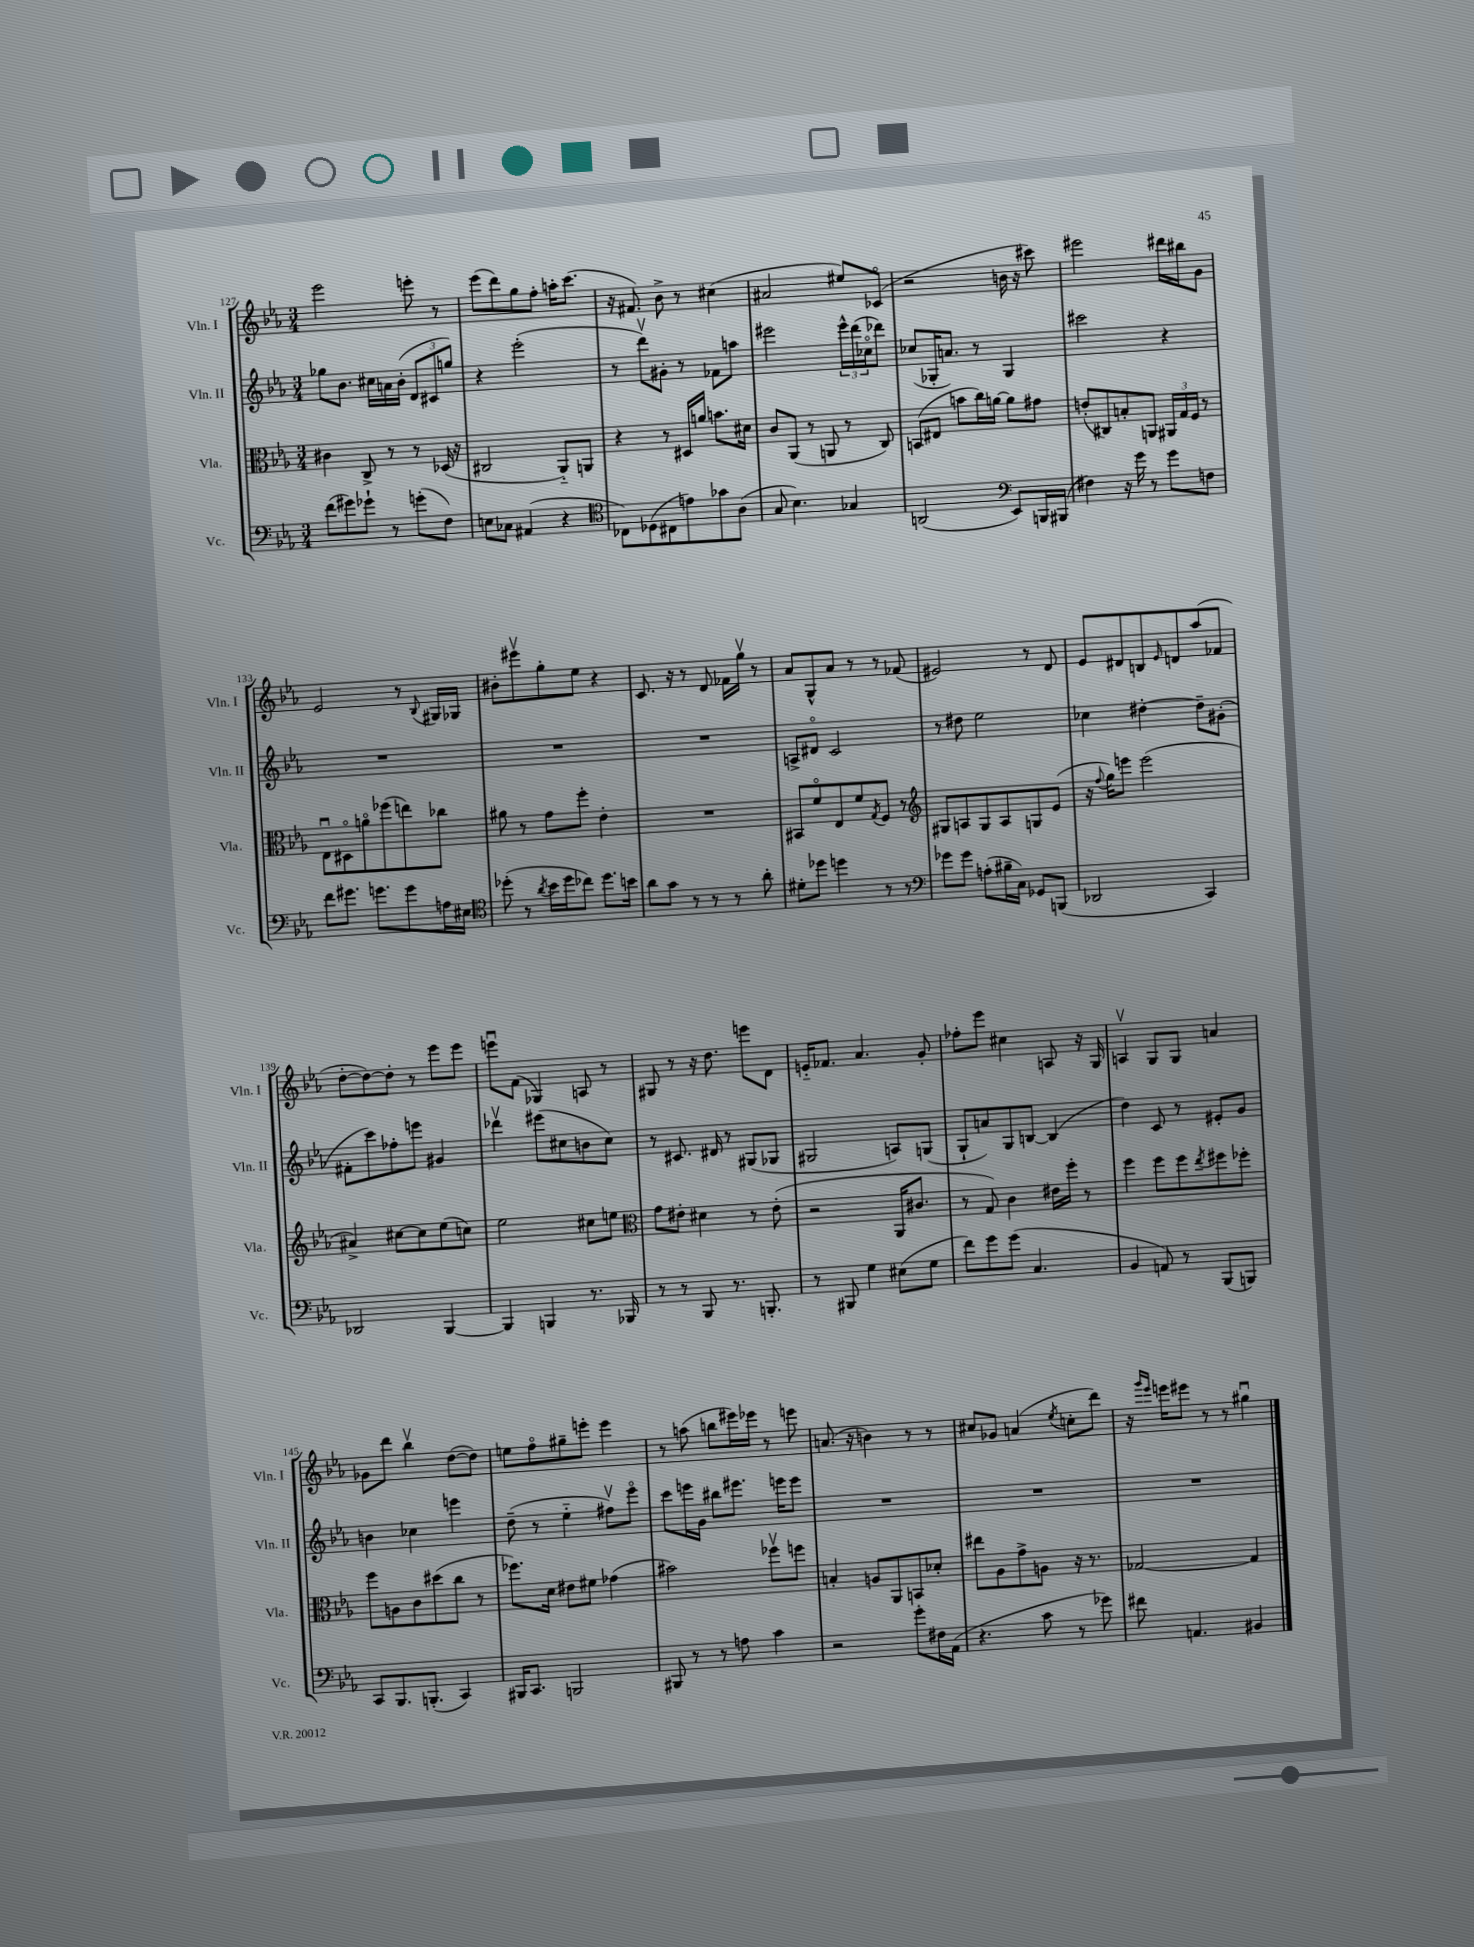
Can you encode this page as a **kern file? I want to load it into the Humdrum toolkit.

**kern	**kern	**kern	**kern
*staff4	*staff3	*staff2	*staff1
*clefF4	*clefC3	*clefG2	*clefG2
*k[b-e-a-]	*k[b-e-a-]	*k[b-e-a-]	*k[b-e-a-]
*M3/4	*M3/4	*M3/4	*M3/4
(8f\L	4c#\	8gg-\L	2eee-\
8g#\)	.	8.b-\J	.
8g-`\J	8C^/	.	.
.	.	16cc#\LL	.
8r	8r	16a\	.
.	.	(16b-'\JJ	.
(8g'\L	8r	12d/L	8eee'\
.	.	12c#/	.
8F\J)	(16D-/	.	8r
.	.	12gg/J)	.
.	16r	.	.
=	=	=	=
8E\L	2C#/	4r	(8eee-\L
8C-\J	.	.	8ddd\)
(4AA#/	.	(2eee-'\	8gg\
.	.	.	8ff'\J
4r	8AA-'~/L)	.	16aa'\LK
.	.	.	(8.ccc\J
.	8AA/J	.	.
=	=	=	=
*clefC4	*	*	*
8C-\L)	4r	8r	16r
.	.	.	8.f#/)
(8D-\	.	8dddv\L)	.
8C#\	8r	8g#'\J	8b-^\
8e\)	16D#/LL	8r	8r
.	16a/JJ	.	.
8g-\	8.b\L	8f-\L	(4cc#\
(8A-\J	.	8aa\J	.
.	16d#\Jk	.	.
=	=	=	=
8G/	8c/L	2eee#\	2a#/
4.B-\)	(8AA-/J	.	.
.	8r	.	.
.	8AA/	.	.
4G-/	8r	24eee#^^\LL	8ee#/L)
.	.	(24ddd\	.
.	.	24cc-o\J	.
.	8C/)	8ddd-\J)	(8c-o/J
=	=	=	=
(2AA/	(8BB/L	(8cc-/L	2r
.	8E#/J	16G-'/K	.
.	.	8.a/J)	.
.	8b\L	.	.
.	16cc\L)	8r	.
.	[16a\JJ	.	.
*clefF4	*	*	*
8EE-/L)	8a\]L	4G-/	16b\
.	.	.	16r
16BBB/L	8g#\J	.	8ccc#\)
(16BBB#/JJ	.	.	.
=	=	=	=
4F#\)	(8e'/L	2ccc#\	2eee#\
.	8C#/)	.	.
16r	8B'/	.	.
16g\	.	.	.
8r	8AA/J	.	.
8g\L	24AA#/LL	4r	16ddd#\LL
.	24G/	.	.
.	.	.	16bb#\J
.	24F/JJ	.	.
8F\J	8r	.	8g\J
=	=	=	=
8f\L	8E-u\L	2.r	2e-/
8.g#\J	8D#o\	.	.
.	8ao\	.	.
8.g\L	.	.	.
.	(8ff-\	.	.
8g\	8ee\)	.	8r
.	.	.	8qqB-/
16A\L	8cc-\J	.	16G#/LL
16E#\JJ	.	.	16G-/JJ
=	=	=	=
*clefC4	*	*	*
(8dd-'\	8a#\	2.r	8b#'\L
8r	8r	.	8eee#v\
8qa-/	.	.	.
16b-\LL	8g\L	.	8gg'\
16dd-\J	.	.	.
8cc-\J)	8ff'\J	.	8ee-\J
8.dd-\L	4e-'\	.	4r
16b\Jk	.	.	.
=	=	=	=
8a-\L	2.r	2.r	8.c/
8g\J	.	.	.
.	.	.	16r
8r	.	.	8r
8r	.	.	8d/
8r	.	.	16f-\LL
.	.	.	16ggv\JJ
8a-'\	.	.	8r
=	=	=	=
8d#'\L	8BB#/L	8A^/L	8a-/L
8dd-\J	8fo/	8d#o/J	8G^^/
4dd\	8E-/	2c/	8a-/J
.	8f/	.	8r
.	8qG/	.	.
8r	8F/J	.	8r
8r	8r	.	(8f-/
=	=	=	=
*clefF4	*clefG2	*	*
8g-\L	8G#/L	8r	2e#/)
8g-\J	8A/	8dd#\	.
(8A'\L	8G#/	2ee-\	.
16B#~\L	8A/	.	.
16C\JJ)	.	.	.
8GG-/L	8G/	.	8r
(8BBB/J	(8e-/J	.	8d/
=	=	=	=
2DD-/	16r	4cc-\	8e-/L
.	8qqff/	.	.
.	16gg\LK)	.	.
.	8eee\J	.	8d#/
.	(2eee\	[4dd#'\	8B/
.	.	.	16qqe-/
.	.	.	8d/
4CC/)	.	8dd#~\]L	(8aa-/
.	.	(8g#'\J	8f-/J
=	=	=	=
2DD-/	4a#^/)	8f#'\L	[8dd'\L
.	.	8ccc\)	8dd\_)
.	[8cc#\L	8ff-'\	8dd'\]J
.	8cc#\]	8eee\J	8r
[4BBB-/	(8ee-\	4g#/	8eee-\L
.	8cc\J)	.	8eee-\J
=	=	=	=
4BBB-/]	2ee-\	4ddd-v\	8eeeu\L
.	.	.	(8f\J
4BBB/	.	(8eee#\L	4G-/)
.	.	8cc#\	.
8.r	8cc#\L	8b\	8A/
.	8ee\J	8cc#\J)	8r
16BBB-/	.	.	.
=	=	=	=
*	*clefC3	*	*
8r	8g\L	8r	8G#/
8r	8e#'\J	8.c#/	8r
8BBB-/	4d#\	.	16r
.	.	16d#/	8.dd\
8.r	.	8r	.
.	8r	(8G#/L	8eee\L
8.BBB'/	.	.	.
.	(8e#'\	8G-/J	8d\J
=	=	=	=
8r	2r	2G#/	16e'~/LK
.	.	.	8.f-/J
8BBB#/	.	.	.
4G\	.	.	4.a-/
(8E#\L	16AA-/LK	8A/L)	.
.	8.c#/J	.	.
8G\J	.	(8G/J	8g'/
=	=	=	=
8f\L)	8r	8G`/L	8ff-'\L
8g\	8G/)	8a/)	8eee-\J
(8g\J	4c\	8G/	4cc#\
4.C/	.	[8B/J	.
.	16e#\LL	(4B/]	8A/
.	16ff'\JJ	.	.
.	8r	.	16r
.	.	.	16G/
=	=	=	=
4BB-/	4ff\	4dd\)	4Av/
8AA/)	8ff\L	8c/	8G/L
8r	8ff\	8r	8G/J
.	8qee-/	.	.
(8BBB-/L	8ff#\	8e#'/L	4a/
8BBB/J)	8ff-'\J	8g/J	.
=	=	=	=
8CC/L	8ff\L	4b\	8g-\L
8.BBB-/	8A\	.	8ddd\J
.	8c\	4cc-\	4bb-v\
(8.BBB'/J	.	.	.
.	(8dd#\	.	.
4CC/)	8cc\J	4eee\	([8dd\L
.	8r	.	8dd\]J)
=	=	=	=
16BBB#/LK	8.ff-\L)	(8dd~\	8ee\L
8.CC/J	.	.	.
.	.	8r	8ffo\
.	16d\Jk	.	.
2BBB/	8e#\L	4ee-'~\	8gg#~\
.	8f#\J	.	8eee'\J
.	(4g-\	8ff#v\L)	4eee\
.	.	8eee-o\J	.
=	=	=	=
8BBB#/	2b#\)	8ccc\L	8r
8r	.	16eee\L	(8aa\
.	.	16g\JJ	.
8r	.	8bb#\L	8bb\L
8A\	.	8.eee#\J	16eee#\L)
.	.	.	16eee-\JJ
4c\	8ff-v\L	.	8r
.	.	16eee\LK	.
.	8ff\J	8eee\J	8eee\
=	=	=	=
2r	4B'/	2.r	(8.a/
.	.	.	16r
.	8A/L	.	4b\)
.	8AA-/	.	.
8g'\L	8BB/	.	8r
16F#\L	8d-'/J	.	8r
(16AA-\JJ	.	.	.
=	=	=	=
4.r	8ee#\L	2.r	8cc#/L
.	8A-\	.	8g-/J
.	8g^\	.	(4a/
8c\	8A\J	.	.
.	.	.	8qee-/
8r	16r	.	8cc'\L
.	8.r	.	.
8g-\)	.	.	8ddd\J)
=	=	=	=
8f#\	[2G-/	2.r	16r
.	.	.	16qqggg/LL
.	.	.	16qqeee-/JJ
.	.	.	16eee\LK
4.AA/	.	.	8eee#\J
.	.	.	8r
.	.	.	8r
4BB#/	4G-/]	.	4gg#u\
==	==	==	==
*-	*-	*-	*-
